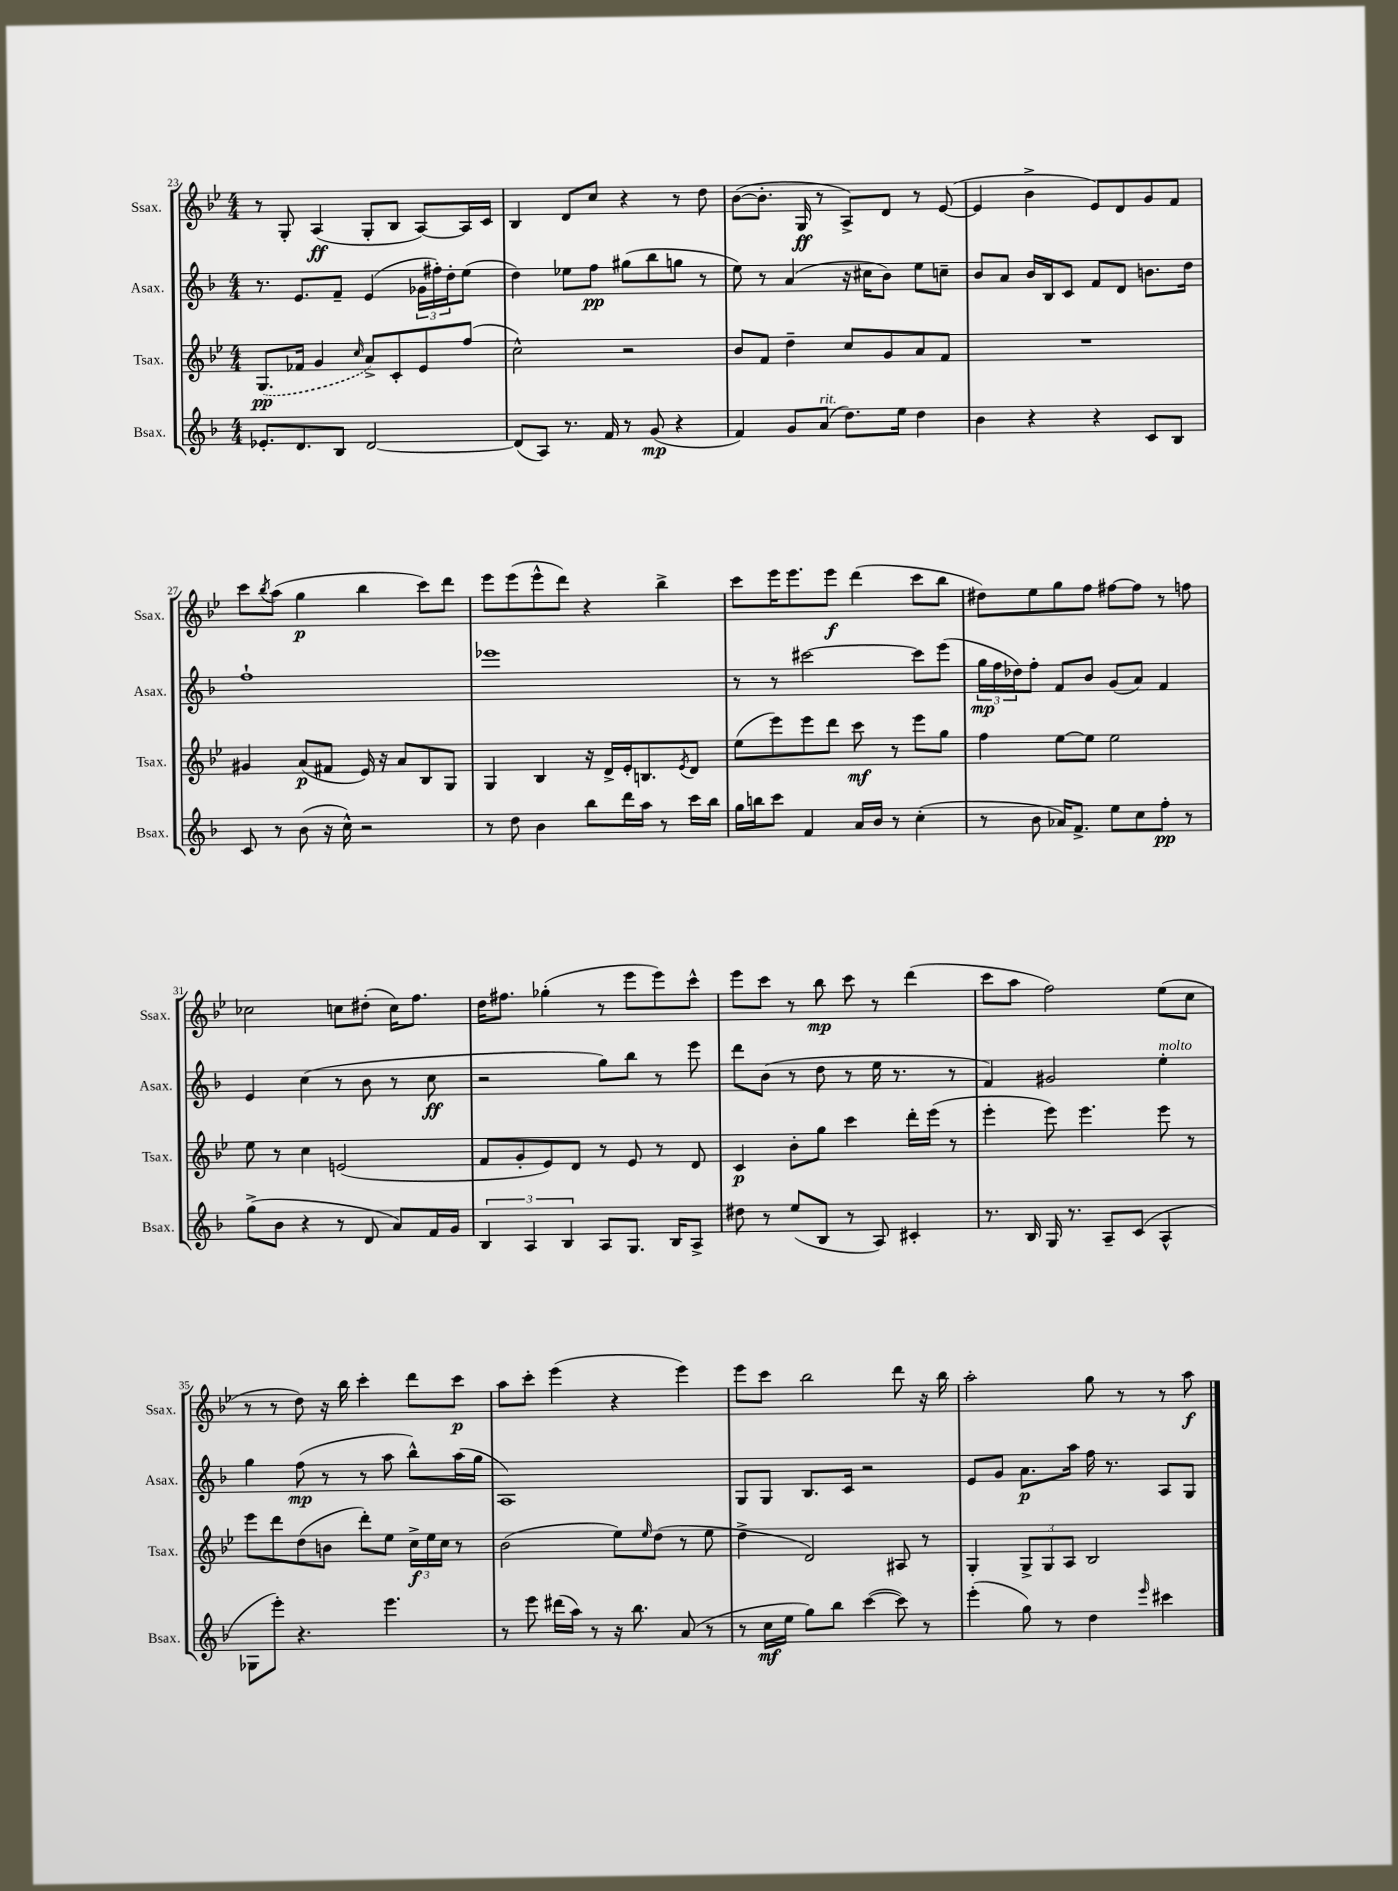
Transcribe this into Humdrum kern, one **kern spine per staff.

**kern	**kern	**kern	**kern
*staff4	*staff3	*staff2	*staff1
*clefG2	*clefG2	*clefG2	*clefG2
*k[b-]	*k[b-e-]	*k[b-]	*k[b-e-]
*M4/4	*M4/4	*M4/4	*M4/4
8.e-'	(8.G	8.r	8r
.	.	.	8G'
8.d	16f-	8.e	.
.	4g	.	(4A
8B-	.	8f~	.
.	16qqcc	.	.
[2d	8a^)	(4e	8G'
.	8c'	.	8B-
.	8e-	24g-	[8A)
.	.	24ff#')	.
.	.	24dd'	.
.	(8ff	(8ee	16A]
.	.	.	16c
=	=	=	=
(8d]	2cc^^)	4dd)	4B-
8A)	.	.	.
8.r	.	8ee-	8d
.	.	8ff	8cc
16f	.	.	.
8r	2r	(8gg#	4r
(8g	.	8bb-	.
4r	.	8gg	8r
.	.	8r	8dd
=	=	=	=
4f)	8b-	8ee)	([8b-
.	8f	8r	8.b-']
8g	4dd~	(4a	.
.	.	.	16G
(8a	.	.	8r
8.dd)	8cc	16r	8A^)
.	.	16cc#	.
.	8g	8b-)	8d
16ee	.	.	.
4dd	8a	8ee	8r
.	8f	8cc~	([8e-
=	=	=	=
4b-	1r	8b-	4e-]
.	.	8a	.
4r	.	16b-	4b-^
.	.	16B-	.
.	.	8c	.
4r	.	8f	8e-)
.	.	8d	8d
8c	.	8.b	8g
8B-	.	.	8f
.	.	16dd	.
=	=	=	=
8c	4g#	1ff`	8ccc
.	.	.	8qbb-
8r	.	.	(8aa
(8b-	(8a	.	4gg
16r	8f#	.	.
16cc^^)	.	.	.
2r	16e-)	.	4bb-
.	16r	.	.
.	8a	.	.
.	8B-	.	8ccc)
.	8G	.	8ddd
=	=	=	=
8r	4G	1eee-	8eee-
8dd	.	.	(8eee-
4b-	4B-	.	8eee-^^
.	.	.	8ddd)
8bb-	16r	.	4r
.	16d^	.	.
16ddd	16e-'	.	.
16aa	8.B	.	.
8r	.	.	4bb-^
.	8qe-	.	.
16ccc	8d	.	.
16bb-	.	.	.
=	=	=	=
16gg	(8ee-	8r	8ccc
16bb	.	.	.
8ccc	8eee-)	8r	16eee-
.	.	.	8.eee-
4f	8eee-	[2ccc#	.
.	8ddd	.	8eee-
16a	8ccc	.	(4ddd
16b-	.	.	.
8r	8r	.	.
(4cc'	8eee-	8ccc#]	8ccc
.	8gg	(8eee	8bb-
=	=	=	=
8r	4ff	24gg	8dd#)
.	.	24ff	.
.	.	24dd-)	.
8b-	.	8ff'	8ee-
16a-)	[8ee-	8f	8gg
8.f^	.	.	.
.	8ee-]	8b-	8ff
8ee	2ee-	(8g	[8ff#
8cc	.	8a)	8ff#]
8ff'	.	4f	8r
8r	.	.	8ff
=	=	=	=
(8gg^	8ee-	4e	2cc-
8b-	8r	.	.
4r	4cc	(4cc	.
8r	(2e	8r	8cc
8d	.	8b-	(8dd#'
8a)	.	8r	16cc)
.	.	.	8.ff
16f	.	8cc	.
16g	.	.	.
=	=	=	=
6B-	8f	2r	16dd
.	.	.	8.ff#
.	8g'	.	.
6A	.	.	.
.	8e-)	.	(4gg-'
6B-	.	.	.
.	8d	.	.
8A	8r	8gg)	8r
8.G	8e-	8bb-	8eee-
.	8r	8r	8eee-)
16B-	.	.	.
8A^	8d	8eee	8ccc^^
=	=	=	=
8dd#	4c	8ddd	8eee-
8r	.	(8b-	8ccc
(8ee	8b-'	8r	8r
8B-	8gg	8dd	8bb-
8r	4ccc	8r	8ccc
8A)	.	16ee	8r
.	.	8.r	.
4c#'	16ddd'	.	(4ddd
.	(16eee-	.	.
.	8r	8r	.
=	=	=	=
8.r	4eee-'	4f)	8ccc
.	.	.	8aa
16B-	.	.	.
16G	8eee-)	2g#	2ff)
8.r	.	.	.
.	4.eee-	.	.
8A~	.	.	.
(8c	.	.	.
4A^^	8eee-	4ee'	(8ee-
.	8r	.	8cc
=	=	=	=
8G-	8eee-	4gg	8r
8eee')	8ddd	.	8r
4.r	(8dd	(8ff	8dd)
.	8b	8r	16r
.	.	.	16bb-
.	8ddd')	8r	4ccc'
4.eee	8ee-	8aa	.
.	24cc^	8bb-^^)	8ddd
.	24ee-	.	.
.	24cc	.	.
.	8r	(16aa	8ccc
.	.	16gg	.
=	=	=	=
8r	(2b-	1A)	8aa
8eee	.	.	8ccc'
(16ddd#	.	.	(4eee-
16aa)	.	.	.
8r	.	.	.
16r	8ee-)	.	4r
8.bb-	.	.	.
.	16qqee-	.	.
.	(8dd	.	.
(8a	8r	.	4eee-)
8r	8ee-	.	.
=	=	=	=
8r	4dd^	8G	8eee-
16cc	.	8G	8ccc
16ee	.	.	.
8gg)	2d)	8.B-	2bb-
8bb-	.	.	.
.	.	16c	.
([4ccc	.	2r	.
8ccc])	8A#	.	8ddd
8r	8r	.	16r
.	.	.	16bb-
=	=	=	=
(4eee'	4G'	8e	2aa'
.	.	8g	.
8gg)	12G^	8.a	.
.	12G	.	.
8r	.	.	.
.	12A	.	.
.	.	16aa	.
4dd	2B-	16ff	8gg
.	.	8.r	.
.	.	.	8r
16qqeee	.	.	.
4ccc#	.	8A	8r
.	.	8G	8aa
==	==	==	==
*-	*-	*-	*-
